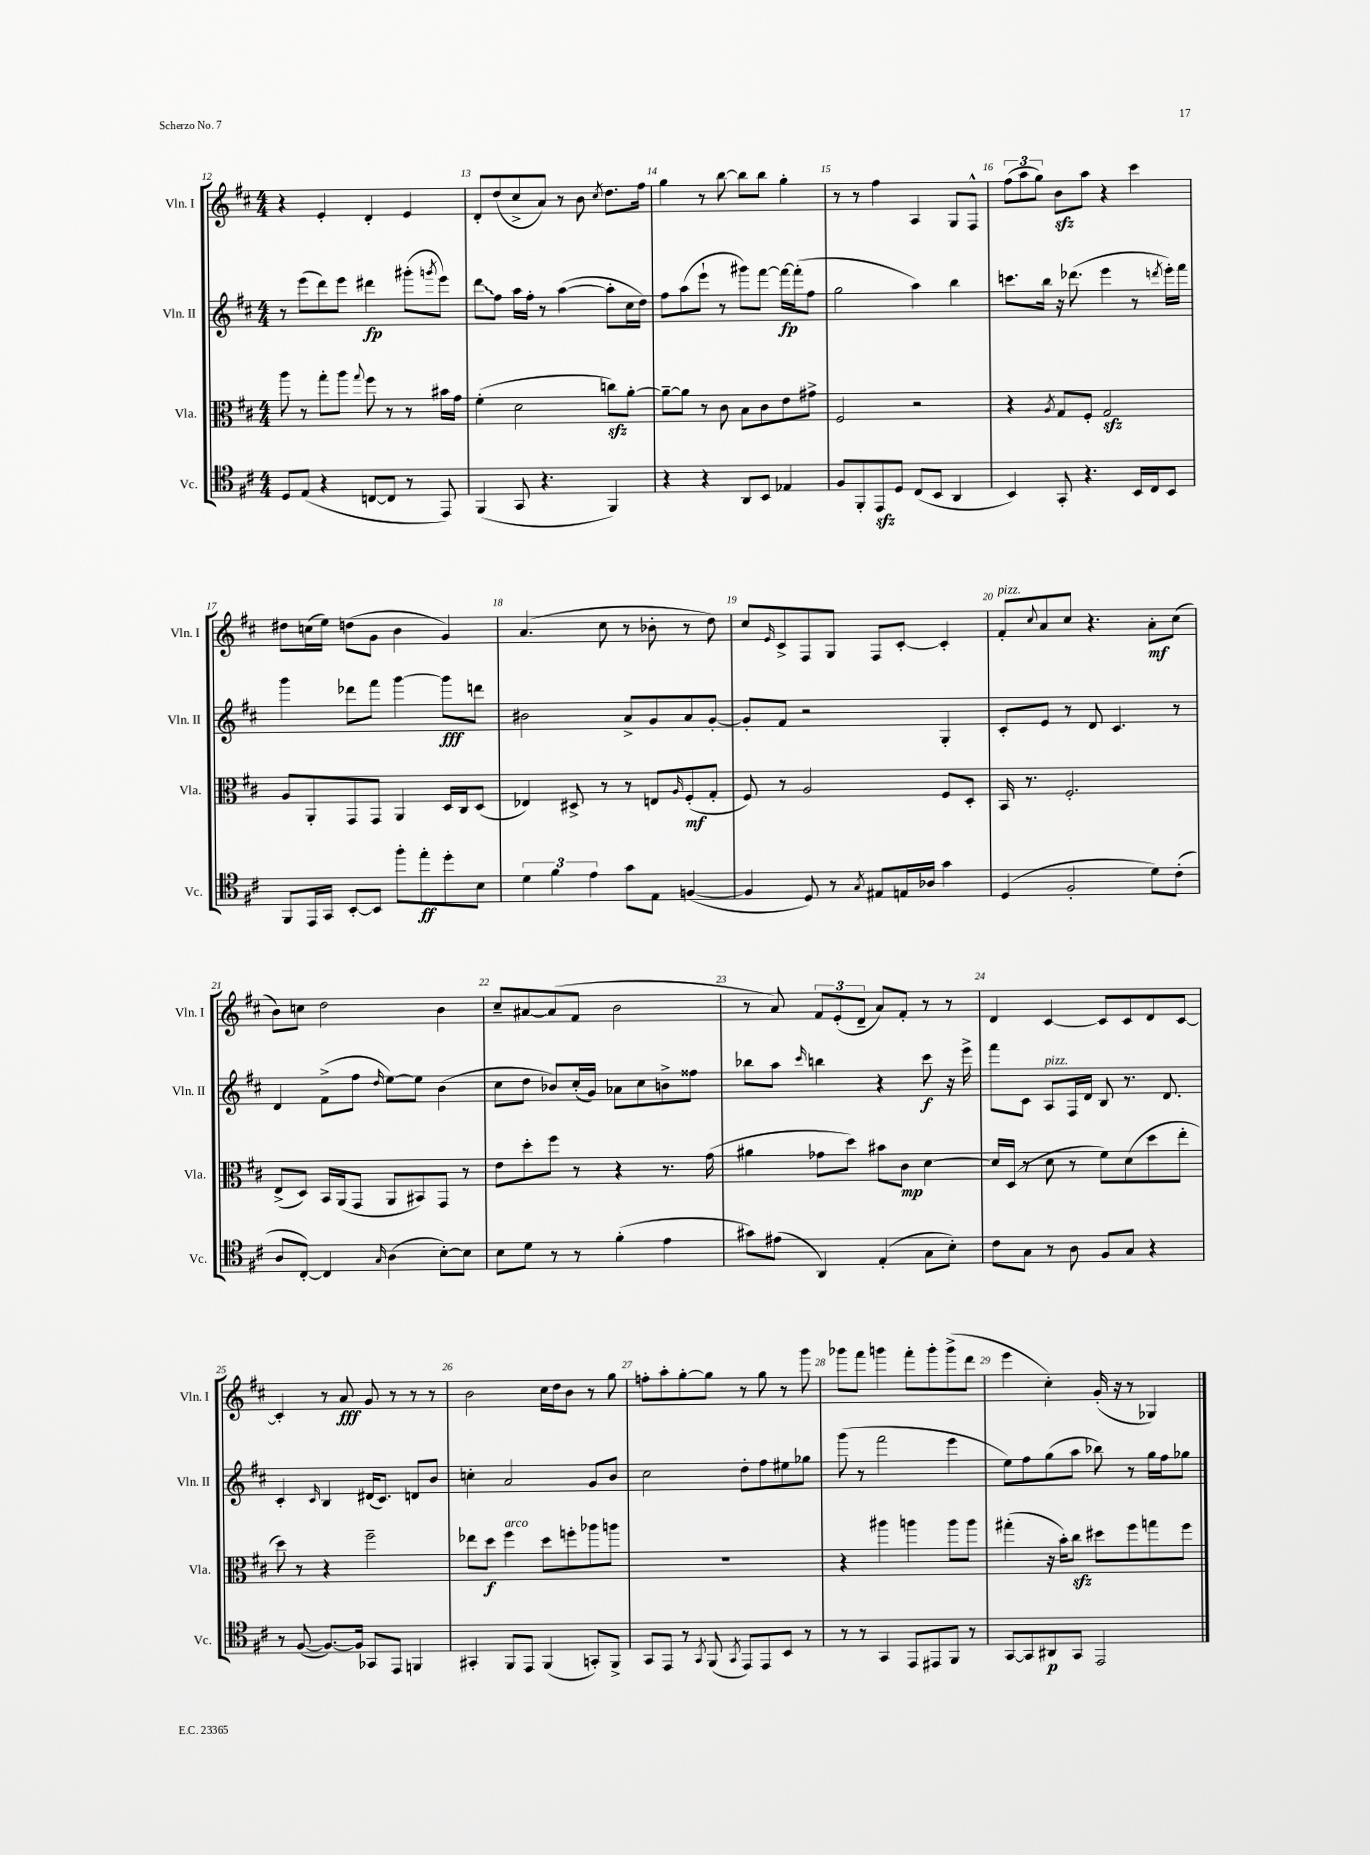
<<
\new StaffGroup <<
\new Staff = "s0" \with { instrumentName = "Vln. I" shortInstrumentName = "Vln. I" } {
    \clef treble \key d \major \numericTimeSignature \time 4/4
    r4 e'4-. d'4-. e'4 |
    d'8-. d''8( cis''8-> a'8) r8 b'8 \acciaccatura { cis''8 } d''8. fis''16 |
    g''4 r8 b''8~ b''8 b''8 g''4-. |
    r8 r8 fis''4 a4 g8 fis8-^ |
    \tuplet 3/2 { fis''8( a''8 g''8) } b'8\sfz a''8 r4 cis'''4 |
    dis''8 c''16( e''16) d''8( g'8 b'4 g'4) |
    a'4.( cis''8 r8 bes'8-. r8 d''8) |
    cis''8 \grace { e'16 } cis'8-> fis8 g8 fis8 cis'8~-. cis'4-. |
    fis'8-.^\markup { \italic "pizz." } \appoggiatura { cis''8 } a'8 cis''8 r4. a'8-.\mf cis''8( |
    b'8) c''8 d''2 b'4 |
    cis''8-- ais'8~ ais'8( fis'8 b'2 |
    r8 a'8) \tuplet 3/2 { fis'8 e'8-.( d'8-- } a'8) fis'8-. r8 r8 |
    d'4 cis'4~ cis'8 cis'8 d'8 cis'8~ |
    cis'4-. r8 a'8\fff g'8 r8 r8 r8 |
    b'2 cis''16 d''16 b'8 r8 g''8 |
    f''8-. a''8-. g''8~-. g''8 r8 g''8 r8 g'''8 |
    ges'''8 fis'''8 g'''4 fis'''8-. g'''8-. g'''8->( d'''8 |
    e'''4 cis''4-.) g'16-.( r16 r8 ges4) \bar "|." |
}
\new Staff = "s1" \with { instrumentName = "Vln. II" shortInstrumentName = "Vln. II" } {
    \clef treble \key d \major \numericTimeSignature \time 4/4
    r8 e'''8( d'''8) e'''8 dis'''4\fp gis'''8-.( \acciaccatura { g'''8 } e'''8) |
    \once \override Glissando.style = #'zigzag d'''8\glissando fis''8 a''16 fis''16-. r8 a''4~( a''8-. cis''16 d''16) |
    fis''8 a''8( e'''8-! r8 gis'''8) fis'''8~ fis'''16~\fp fis'''16-.( fis''8 |
    g''2 a''4) b''4 |
    c'''8. b''16 r16 des'''8.( e'''4 r8 \acciaccatura { d'''8 } e'''16-.) fis'''16 |
    g'''4 des'''8 fis'''8 g'''4~ g'''8\fff d'''8 |
    bis'2 a'8-> g'8 a'8 g'8~-. |
    g'8-. fis'8 r2 g4-. |
    cis'8-. e'8 r8 d'8 cis'4. r8 |
    d'4 fis'8->( fis''8 \grace { d''16 } e''8~) e''8 b'4( |
    cis''8 d''8 bes'8) cis''16-.( g'16) aes'8 cis''8 b'8-> fisis''8 |
    bes''8 a''8 \grace { cis'''16 } b''4 r4 cis'''8\f r16 e'''16-> |
    fis'''8 cis'8 a8^\markup { \italic "pizz." } fis16 d'16 b8 r8. d'8. |
    cis'4-. \grace { cis'16 } b4 dis'16( cis'8.) d'8 b'8 |
    c''4-. a'2 g'8 b'8 |
    cis''2 d''8-. fis''8 eis''8 ges''8 |
    g'''8( r8 fis'''2 e'''4 |
    e''8) fis''8 g''8( a''8 bes''8) r8 g''16 fis''16 ges''8 \bar "|." |
}
\new Staff = "s2" \with { instrumentName = "Vla." shortInstrumentName = "Vla." } {
    \clef alto \key d \major \numericTimeSignature \time 4/4
    a''8 r8 g''8-. a''8 \appoggiatura { g''8 } fis''8 r8 r8 bis'16 g'16 |
    fis'4-.( d'2 c''8\sfz) a'8~-. |
    a'8~-- a'8 r8 cis'8 b8 cis'8 e'8 gis'8-> |
    fis2 r2 |
    r4 \acciaccatura { a8 } g8 fis8-. g2\sfz |
    a8 a,8-. g,8 g,8 a,4 d16 cis16 d8( |
    ees4) dis8-> r8 r8 e8 \grace { a16 } fis8-.\mf( g8-. |
    fis8) r8 a2 fis8 d8-. |
    b,16 r8. fis2.-. |
    e8->( d8) b,16 a,16( g,8 a,8 bis,8) g,8 r8 |
    e'8 d''8-. fis''8 r8 r4 r8. g'16( |
    ais'4 ges'8 d''8) bis'8 cis'8\mp d'4~ |
    d'16 d16( r8 d'8 r8 fis'8) d'8( d''8 e''8-. |
    d''8) r8 r4 fis''2-- |
    ees''8 d''8\f fis''4^\markup { \italic "arco" } d''8 f''8-. aes''8 a''8 |
    R1 |
    r4 ais''4 a''4 a''8 a''8 |
    gis''4-.( r16 b'16-.) cis''8\sfz dis''8 fis''8 g''8 fis''8 \bar "|." |
}
\new Staff = "s3" \with { instrumentName = "Vc." shortInstrumentName = "Vc." } {
    \clef tenor \key d \major \numericTimeSignature \time 4/4
    d8 e8( r4 c8~ c8 r8 e,8) |
    fis,4( g,8 r4. fis,4) |
    r4 r4 a,8 b,8 ees4 |
    fis8 fis,8-. e,8\sfz d8 cis8( b,8 a,4 |
    b,4) g,8-. r4. b,16 cis16 b,8 |
    fis,8 e,16 g,16 b,8~-. b,8 fis''8-. e''8-.\ff d''8-. b8 |
    \tuplet 3/2 { d'4 fis'4 e'4 } g'8 e8 f4~( |
    f4 d8) r8 \acciaccatura { g8 } eis8 e16 aes16 g'4 |
    d4( fis2-. d'8) cis'8-.( |
    a8 cis8~-.) cis4 \grace { g16 } a4( b8~-.) b8 |
    b8 d'8 r8 r8 fis'4-.( e'4 |
    gis'8) eis'8( a,4) e4-.( g8 b8-.) |
    cis'8 g8 r8 a8 fis8 g8 r4 |
    r8 fis8~( fis8.~) fis16 ges,8 e,8 f,4 |
    gis,4-. fis,8 e,8 fis,4( g,8-.) fis,8-> |
    g,8 e,8 r8 \acciaccatura { g,8 } fis,8( \acciaccatura { g,8 } e,8) e,8 b,8 r8 |
    r8 r8 g,4 e,8 eis,8 fis,8 r8 |
    g,8~ g,8 ais,8\p g,8 e,2 \bar "|." |
}
>>
>>
\layout { \context { \Score currentBarNumber = #12 \override BarNumber.break-visibility = ##(#f #t #t) barNumberVisibility = #all-bar-numbers-visible } }
